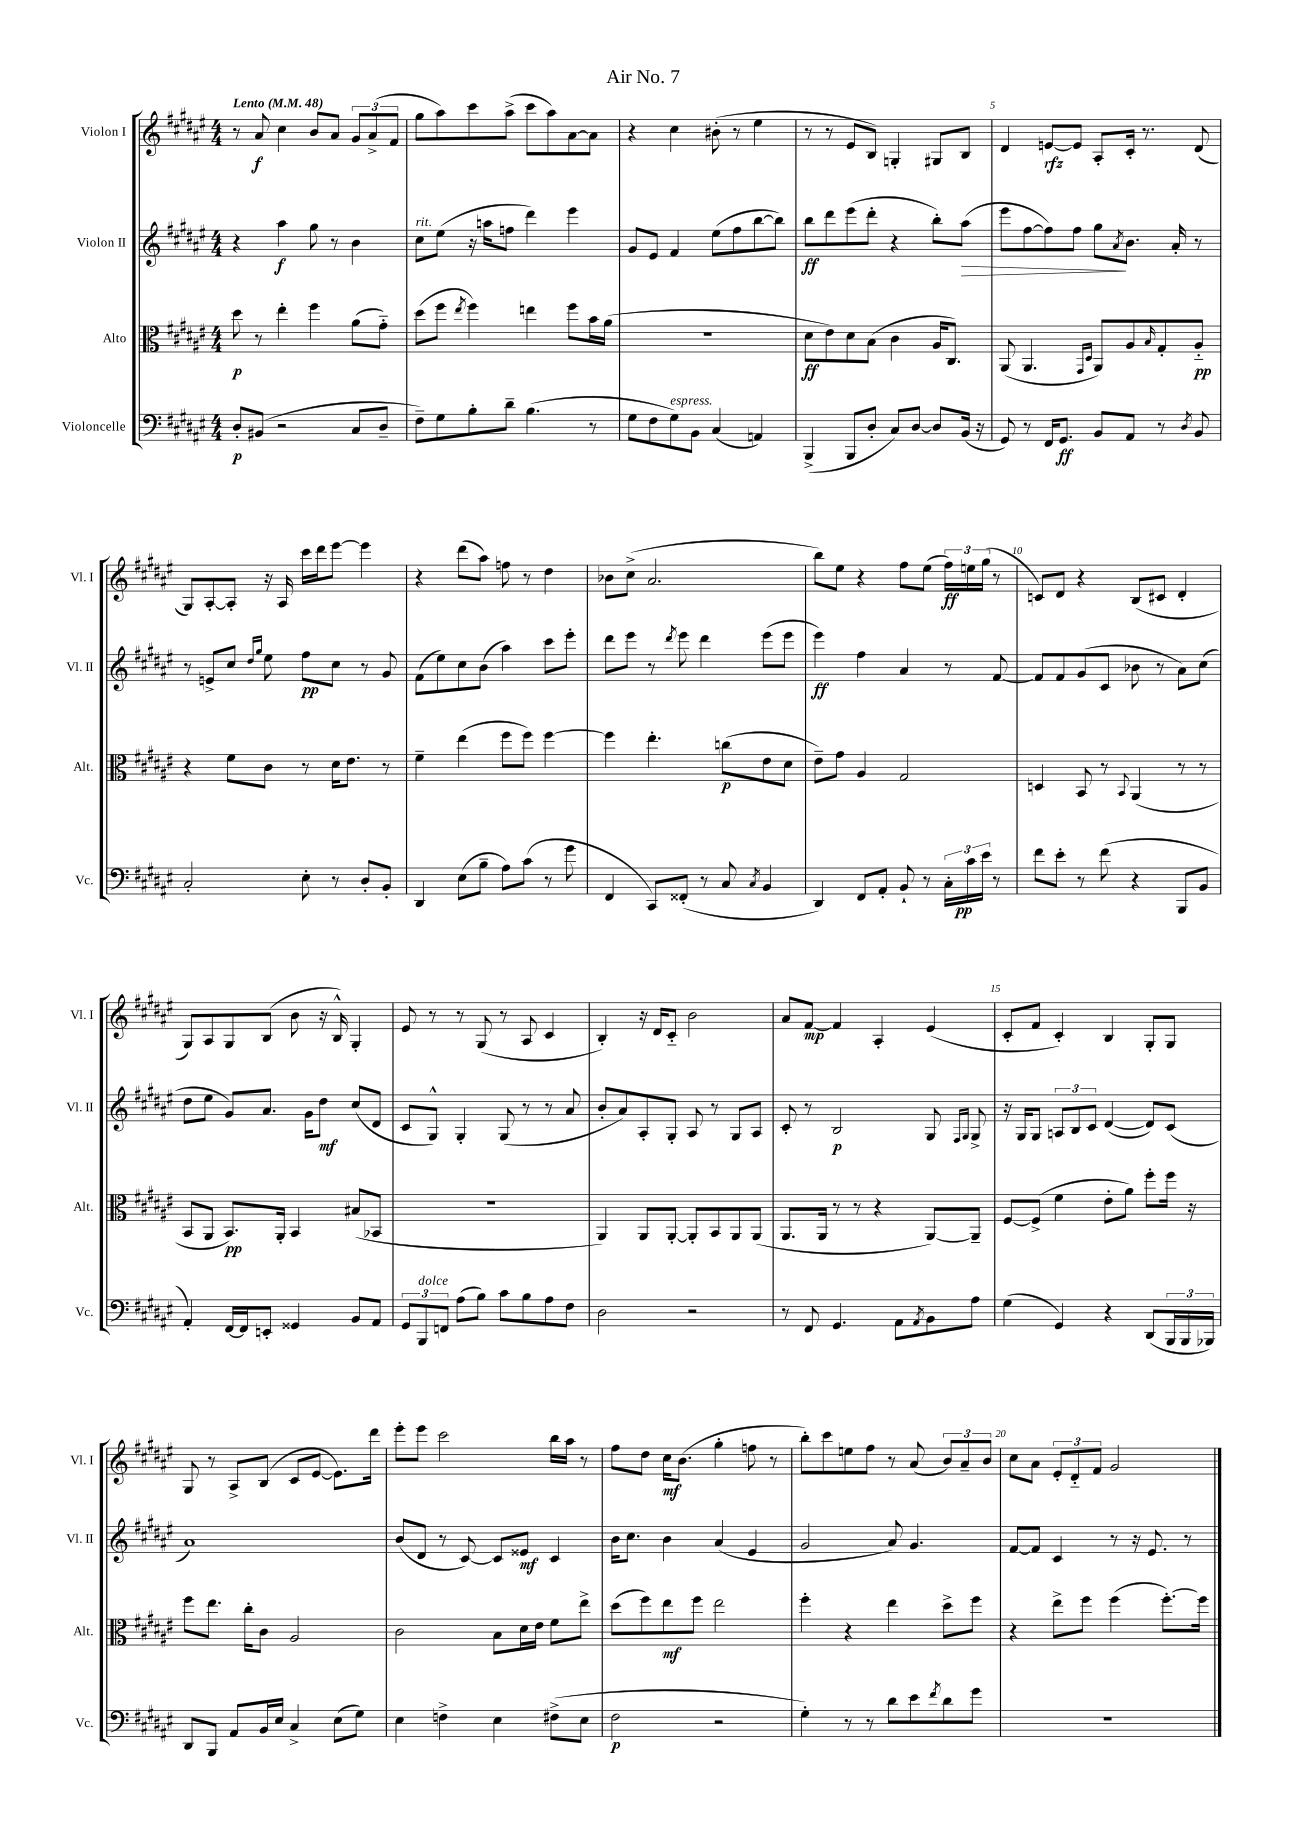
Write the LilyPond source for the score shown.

\header { title = "Air No. 7" }
<<
\new StaffGroup <<
\new Staff = "s0" \with { instrumentName = "Violon I" shortInstrumentName = "Vl. I" } {
    \clef treble \key fis \major \numericTimeSignature \time 4/4 \tempo "Lento" 4 = 48
    r8 ais'8\f cis''4 b'8 ais'8 \tuplet 3/2 { gis'8 ais'8->( fis'8 } |
    gis''8 ais''8) cis'''8 ais''8->( cis'''8 ais''8) ais'8~ ais'8 |
    r4 cis''4 bis'8-.( r8 eis''4 |
    r8 r8 eis'8 b8) g4-. gis8 b8 |
    dis'4 e'8~\rfz e'8 ais8-. cis'16-. r8. dis'8( |
    gis8) ais8~-. ais8-. r16 ais16 cis'''16 dis'''16 eis'''8~ eis'''4 |
    r4 dis'''8( ais''8) f''8 r8 dis''4 |
    bes'8 cis''8->( ais'2. |
    b''8) eis''8 r4 fis''8 eis''8( \tuplet 3/2 { fis''16\ff) e''16 gis''16( } r8 |
    c'8) dis'8 r4 b8( cis'8 dis'4-. |
    gis8) ais8 gis8 b8( b'8 r16 b16-^) gis4-. |
    eis'8 r8 r8 gis8( r8 ais8 cis'4 |
    b4-.) r16 dis'16 cis'8-_ b'2 |
    ais'8 fis'8~\mp fis'4 ais4-. eis'4( |
    cis'8-. fis'8 cis'4-.) b4 gis8-. gis8 |
    gis8 r8 ais8-> b8( cis'8 eis'8~ eis'8.) dis'''16 |
    eis'''8-. eis'''8 cis'''2 b''16 ais''16 r8 |
    fis''8 dis''8 cis''16\mf b'8.( gis''4-. f''8 r8 |
    b''8-.) cis'''8 e''8 fis''8 r8 ais'8( \tuplet 3/2 { b'8) ais'8-- b'8 } |
    cis''8 ais'8 \tuplet 3/2 { eis'8-. dis'8-_ fis'8 } gis'2 \bar "|." |
}
\new Staff = "s1" \with { instrumentName = "Violon II" shortInstrumentName = "Vl. II" } {
    \clef treble \key fis \major \numericTimeSignature \time 4/4
    r4 ais''4\f gis''8 r8 b'4 |
    cis''8^\markup { \italic "rit." } eis''8( r16 a''16 f''8 dis'''4) eis'''4 |
    gis'8 eis'8 fis'4 eis''8( fis''8 b''8~ b''8) |
    b''8\ff dis'''8 eis'''8( dis'''8-. r4 b''8-.) ais''8\>( |
    eis'''8 fis''8~ fis''8) fis''8 gis''8\! \acciaccatura { ais'8 } b'8. ais'16-. r8 |
    r8 e'8-> cis''8 \grace { dis''16 gis''16 } eis''8 fis''8\pp cis''8 r8 gis'8 |
    fis'8( eis''8) cis''8 b'8( ais''4) cis'''8 eis'''8-. |
    dis'''8 eis'''8 r8 \acciaccatura { dis'''8 } eis'''8 dis'''4 eis'''8( eis'''8 |
    eis'''4\ff) fis''4 ais'4 r8 fis'8~ |
    fis'8 fis'8 gis'8( cis'8 bes'8 r8 ais'8) cis''8( |
    dis''8 eis''8 gis'8) ais'8. gis'16 dis''8\mf cis''8( dis'8 |
    cis'8 gis8-^) gis4-. gis8( r8 r8 ais'8 |
    b'8-. ais'8) ais8-. gis8-. ais8 r8 gis8 ais8 |
    cis'8-. r8 b2\p gis8 \grace { fis16 gis16 } gis8-> |
    r16 gis16 gis8 \tuplet 3/2 { a8 b8 cis'8 } dis'4~( dis'8) cis'8( |
    ais'1) |
    b'8( dis'8 r8 cis'8~) cis'8 eisis'8\mf cis'4 |
    b'16 cis''8. b'4 ais'4( eis'4 |
    gis'2 ais'8) gis'4. |
    fis'8~ fis'8 cis'4 r8 r16 eis'8. r8 \bar "|." |
}
\new Staff = "s2" \with { instrumentName = "Alto" shortInstrumentName = "Alt." } {
    \clef alto \key fis \major \numericTimeSignature \time 4/4
    dis''8\p r8 eis''4-. fis''4 ais'8( gis'8-_) |
    dis''8( fis''8 \acciaccatura { eis''8 } fis''4) e''4 fis''8 b'16 ais'16( |
    R1 |
    dis'8\ff eis'8) dis'8 b8( cis'4 ais16 cis8.) |
    ais,8( ais,4. \grace { gis,16 dis16 } ais,8) ais8 \grace { b16 } gis8-. ais8-_\pp |
    r4 fis'8 cis'8 r8 dis'16 eis'8. r8 |
    fis'4-- eis''4( fis''8 fis''8) fis''4~ |
    fis''4 eis''4.-. c''8\p( eis'8 dis'8 |
    eis'8--) gis'8 ais4 gis2 |
    d4 b,8 r8 \appoggiatura { b,8 } ais,4( r8 r8 |
    b,8 ais,8 b,8.\pp) ais,16-. b,4 bis8( bes,8 |
    r1 |
    ais,4) ais,8 ais,8~-. ais,8-. b,8 ais,8 ais,8( |
    ais,8. ais,16 r8 r8 r4 ais,8~) ais,8-- |
    fis8~ fis8->( fis'4 eis'8-. ais'8) fis''8-. fis''16 r16 |
    fis''8 eis''8. cis''16-. cis'8 ais2 |
    cis'2 b8 dis'16 eis'16 fis'8 eis''8-> |
    dis''8( fis''8) eis''8\mf fis''8 eis''2 |
    fis''4-. r4 eis''4 dis''8-> fis''8 |
    r4 eis''8-> fis''8 fis''4( fis''8.~-.) fis''16 \bar "|." |
}
\new Staff = "s3" \with { instrumentName = "Violoncelle" shortInstrumentName = "Vc." } {
    \clef bass \key fis \major \numericTimeSignature \time 4/4
    dis8-.\p bis,8( r2 cis8 dis8-- |
    fis8--) gis8 b8-. dis'8-- b4.( r8 |
    gis8 fis8 gis8^\markup { \italic "espress." }) b,8 cis4( a,4) |
    b,,4->( b,,8 dis8-. cis8) dis8~ dis8 b,16( r16 |
    gis,8) r8 fis,16 gis,8.\ff b,8 ais,8 r8 \acciaccatura { dis8 } b,8 |
    cis2-. eis8-. r8 dis8-. b,8-. |
    dis,4 eis8( b8-- ais8) cis'8( r8 gis'8 |
    fis,4 cis,8) fisis,8-.( r8 cis8 \acciaccatura { cis8 } b,4 |
    dis,4) fis,8 ais,8-. b,8-! r8 \tuplet 3/2 { cis16-. cis'16\pp eis'16 } r8 |
    fis'8 eis'8-. r8 fis'8( r4 b,,8 b,8 |
    ais,4-.) fis,16~ fis,16 e,8-. gisis,4 b,8 ais,8 |
    \tuplet 3/2 { gis,8 b,,8^\markup { \italic "dolce" } f,8 } ais8( b8) cis'8 b8 ais8 fis8 |
    dis2 r2 |
    r8 fis,8 gis,4. ais,8 \acciaccatura { ais,8 } b,8 ais8 |
    gis4( gis,4) r4 dis,8( \tuplet 3/2 { b,,16 b,,16 bes,,16) } |
    dis,8 b,,8 ais,8 b,16 eis16 cis4-> eis8( gis8) |
    eis4 f4-> eis4 fis8->( eis8 |
    fis2\p r2 |
    gis4-.) r8 r8 dis'8 eis'8 \acciaccatura { fis'8 } dis'8 gis'8 |
    r1 \bar "|." |
}
>>
>>
\layout { \context { \Score \override BarNumber.break-visibility = ##(#f #t #t) barNumberVisibility = #(every-nth-bar-number-visible 5) } }
